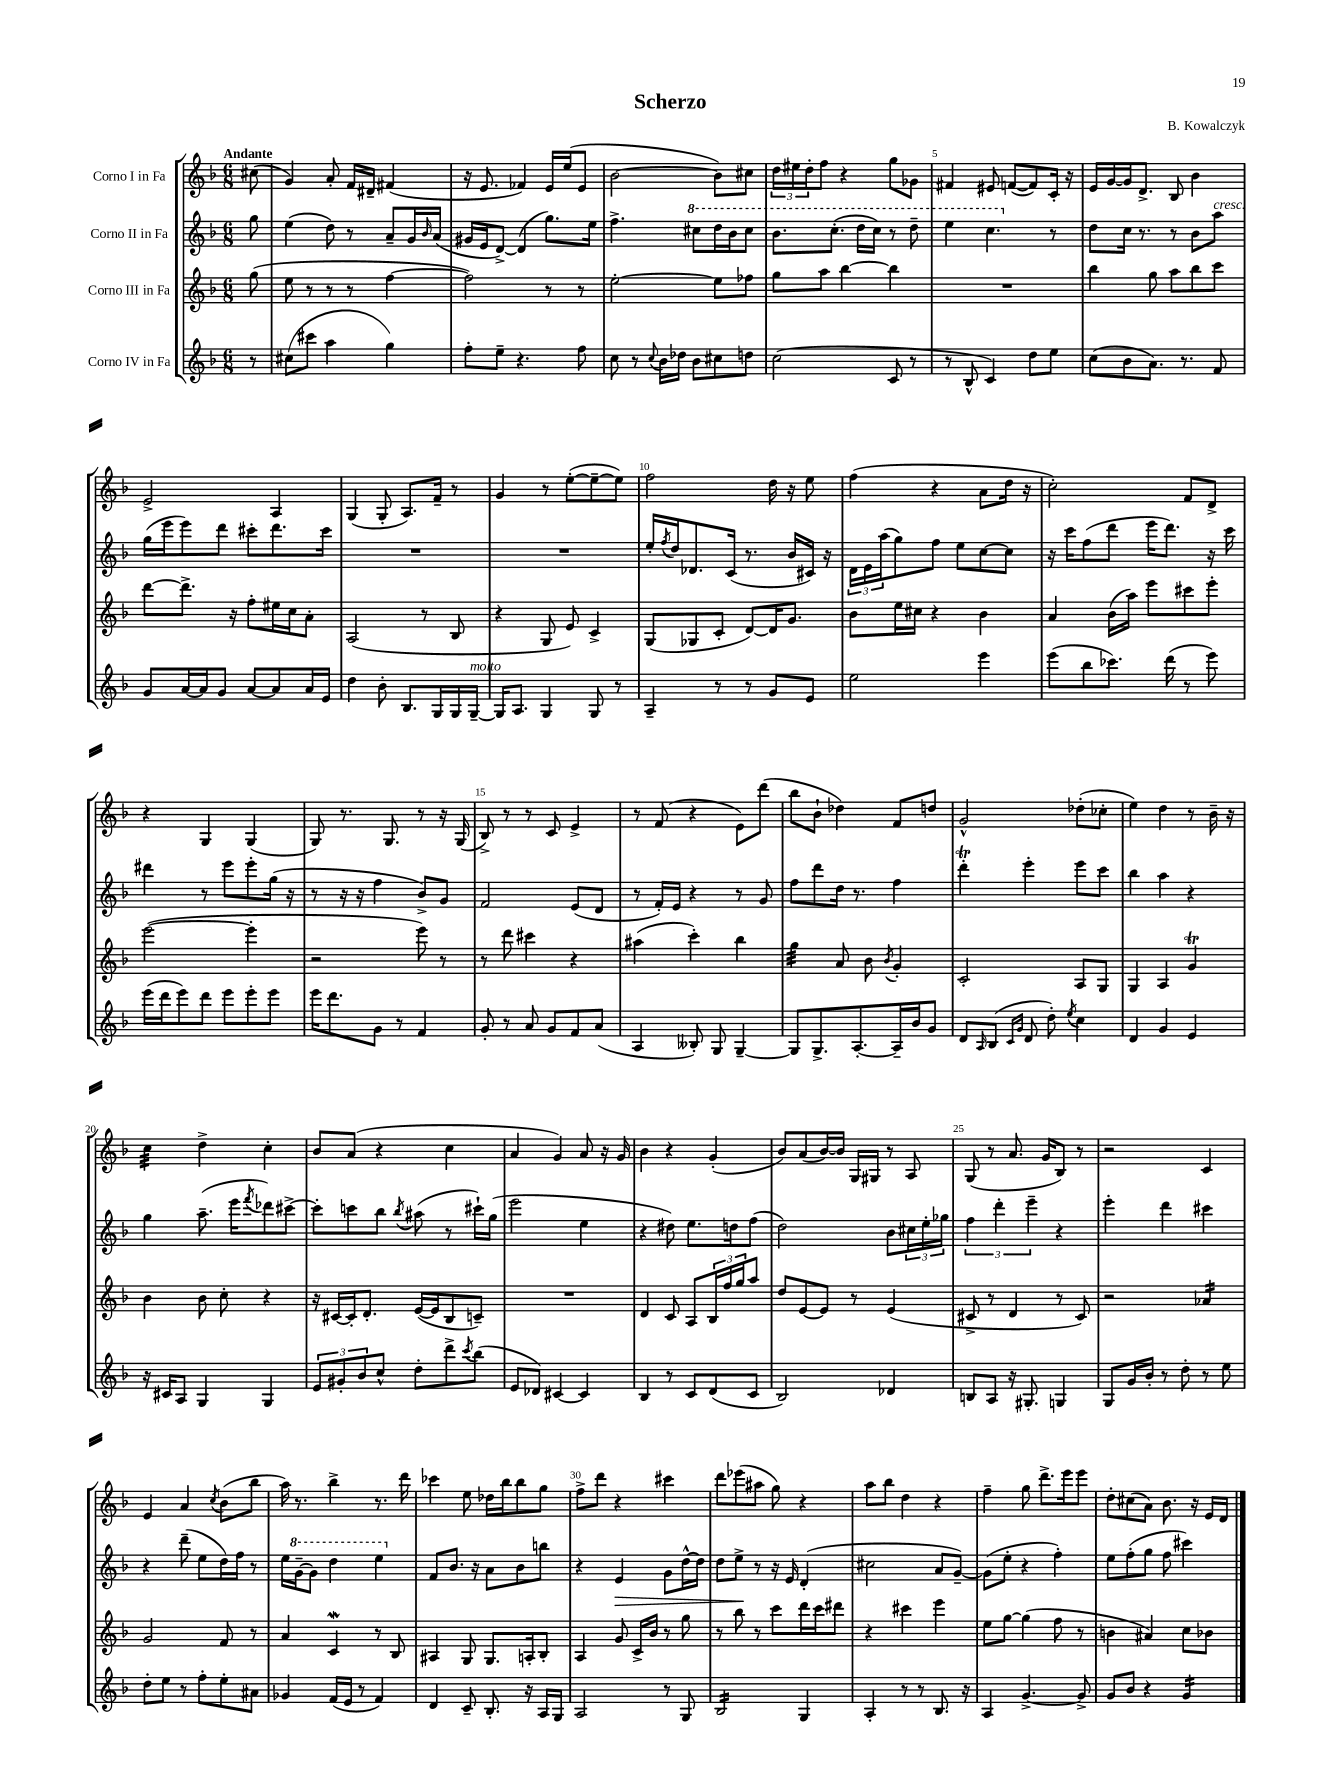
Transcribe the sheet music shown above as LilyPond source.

\header { title = "Scherzo" composer = "B. Kowalczyk" }
<<
\new StaffGroup <<
\new Staff = "s0" \with { instrumentName = "Corno I in Fa" } {
    \clef treble \key f \major \numericTimeSignature \time 6/8 \partial 8 \tempo "Andante"
    cis''8( |
    g'4) a'8-. f'16 dis'16-- fis'4( |
    r16 e'8. fes'4) e'16 e''16( e'8 |
    bes'2~ bes'8) cis''8 |
    \tuplet 3/2 { d''16 eis''16 d''16-. } f''8 r4 g''8 ges'8 |
    fis'4 eis'8 f'8~( f'8) c'16-. r16 |
    e'16 g'16~ g'16 d'8.-> bes8 bes'4 |
    e'2-> a4 |
    g4( g8-. a8.) f'16-- r8 |
    g'4 r8 e''8~-.( e''8~-- e''8) |
    f''2 d''16 r16 e''8 |
    f''4( r4 a'8 d''16 r16 |
    c''2-.) f'8 d'8-> |
    r4 g4 g4( |
    g8) r8. g8. r8 r16 g16( |
    bes8->) r8 r8 c'8 e'4-> |
    r8 f'8( r4 e'8) d'''8( |
    bes''8 bes'8-! des''4) f'8 d''8 |
    g'2-^ des''8-.( ces''8-. |
    e''4) d''4 r8 bes'16-- r16 |
    c''4:32 d''4-> c''4-. |
    bes'8 a'8( r4 c''4 |
    a'4 g'4) a'8 r16 g'16 |
    bes'4 r4 g'4-.( |
    bes'8) a'8( bes'16~) bes'16 g16 gis16 r8 a8 |
    g8( r8 a'8. g'16 bes8) r8 |
    r2 c'4 |
    e'4 a'4 \acciaccatura { c''8 } bes'8( bes''8 |
    a''16) r8. bes''4-> r8. d'''16 |
    ces'''4 e''8 des''16 bes''16 bes''8 g''8 |
    f''8-> d'''8 r4 cis'''4 |
    d'''8 ees'''8( ais''8 g''8) r4 |
    a''8 bes''8 d''4 r4 |
    f''4-- g''8 d'''8.-> e'''16 e'''8 |
    d''8-. cis''8( a'8) bes'8. r16 e'16 d'16 \bar "|." |
}
\new Staff = "s1" \with { instrumentName = "Corno II in Fa" } {
    \clef treble \key f \major \numericTimeSignature \time 6/8 \partial 8
    g''8 |
    e''4( d''8) r8 a'8-- g'16 \grace { bes'16 } a'16( |
    gis'16 e'16 d'8~->) d'4( g''8.) e''16 |
    f''4.-> \ottava #1 cis'''8 d'''16 bes''16 cis'''8 |
    bes''8. c'''8.-.( d'''16 c'''16) r8 d'''8-- |
    e'''4 c'''4. \ottava #0 r8 |
    d''8 c''16 r8. r8 bes'8 a''8^\markup { \italic "cresc." } |
    g''16( e'''16 e'''8) d'''8 cis'''8-. d'''8. cis'''16 |
    R2. |
    R2. |
    e''16-. \acciaccatura { f''8 } d''16 des'8. c'16( r8. bes'16 cis'16) r16 |
    \tuplet 3/2 { d'16 e'16 a''16( } g''8) f''8 e''8 c''8~ c''8 |
    r16 c'''16 f''8( d'''8 e'''16 d'''8.) r16 c'''16 |
    dis'''4 r8 e'''8 e'''8-. g''16( r16 |
    r8 r16 r16 f''4 bes'8->) g'8 |
    f'2 e'8( d'8 |
    r8 f'16-.) e'16 r4 r8 g'8 |
    f''8 d'''8 d''16 r8. f''4 |
    d'''4-.\trill e'''4-. e'''8 c'''8 |
    bes''4 a''4 r4 |
    g''4 a''8.--( e'''16 \acciaccatura { f'''8 } des'''8) cis'''8~-> |
    cis'''8-. c'''8 bes''8 \acciaccatura { bes''8 } ais''8( r8 cis'''16-!) g''16( |
    e'''2 e''4 |
    r4 dis''8) e''8. d''16 f''8( |
    d''2) bes'8 \tuplet 3/2 { cis''16 e''16-. ges''16 } |
    \tuplet 3/2 { f''4 d'''4-. e'''4-- } r4 |
    e'''4-. d'''4 cis'''4 |
    r4 d'''8--( e''8 d''16) f''16 r8 |
    e''16 \ottava #1 g''16~-- g''8 d'''4 e'''4 \ottava #0 |
    f'8 bes'8. r16 a'8 bes'8 b''8 |
    r4 e'4\> g'8 d''16~-^ d''16 |
    d''8 e''8->\! r8 r16 e'16 d'4-.( |
    cis''2 a'8 g'8~--) |
    g'8( e''8-. r4 f''4-.) |
    e''8 f''8-.( g''8 f''8 cis'''4) \bar "|." |
}
\new Staff = "s2" \with { instrumentName = "Corno III in Fa" } {
    \clef treble \key f \major \numericTimeSignature \time 6/8 \partial 8
    g''8( |
    e''8 r8 r8 r8 f''4~ |
    f''2) r8 r8 |
    e''2~-. e''8 fes''8 |
    g''8 a''8 bes''4~ bes''4 |
    R2. |
    bes''4 g''8 a''8 bes''8 c'''8 |
    d'''8~ d'''8.-> r16 f''8-. eis''16 c''16 a'8-. |
    a2( r8 bes8 |
    r4 g8 e'8) c'4-> |
    g8( ges8 c'8-. d'8~) d'16 g'8. |
    bes'8 e''16 cis''16 r4 bes'4 |
    a'4 bes'16( a''16) e'''8 cis'''8 e'''8-. |
    e'''2~( e'''4-. |
    r2 e'''8) r8 |
    r8 d'''8 cis'''4 r4 |
    ais''4( c'''4-.) bes''4 |
    g''4:32 a'8 bes'8 \acciaccatura { bes'8 } g'4-. |
    c'2-. a8 g8 |
    g4 a4 g'4\trill |
    bes'4 bes'8 c''8-. r4 |
    r16 cis'16~ cis'16-. d'8.-. e'16~( e'16 bes8 c'8--) |
    R2. |
    d'4 c'8 a8 \tuplet 3/2 { bes16 f''16 g''16 } a''8 |
    d''8 e'8~ e'8 r8 e'4( |
    cis'8-> r8 d'4 r8 cis'8) |
    r2 aes'4:16 |
    g'2 f'8 r8 |
    a'4 c'4\mordent r8 bes8 |
    ais4 g8 g8. a16-. bes8-. |
    a4 g'8 c'16-> bes'16 r8 g''8 |
    r8 bes''8 r8 c'''8 d'''16 c'''16 dis'''8 |
    r4 cis'''4 e'''4 |
    e''8 g''8~ g''4( f''8 r8 |
    b'4 ais'4) c''8 bes'8 \bar "|." |
}
\new Staff = "s3" \with { instrumentName = "Corno IV in Fa" } {
    \clef treble \key f \major \numericTimeSignature \time 6/8 \partial 8
    r8 |
    cis''8( cis'''8 a''4 g''4) |
    f''8-. e''8-- r4. f''8 |
    c''8 r8 \appoggiatura { c''8 } bes'16 des''16 bes'8 cis''8 d''8 |
    c''2( c'8 r8 |
    r8 bes8-^ c'4) d''8 e''8 |
    c''8( bes'8 a'8.) r8. f'8 |
    g'8 a'16~ a'16 g'8 a'8~ a'8 a'16 e'16 |
    d''4 bes'8-. bes8. g16 g16 g16~--^\markup { \italic "molto" } |
    g16 a8. g4 g8 r8 |
    a4-- r8 r8 g'8 e'8 |
    e''2 e'''4 |
    e'''8( bes''8 ces'''8.) d'''16( r8 e'''8) |
    e'''16( d'''16 e'''8) d'''8 e'''8 e'''8-. e'''8 |
    e'''16 d'''8. g'8 r8 f'4 |
    g'8-. r8 a'8 g'8 f'8 a'8( |
    a4 beses8-.) g8 g4~-- |
    g8 g8.-> a8.~-. a16-- bes'16 g'8 |
    d'8 \grace { a16 } bes8( \grace { c'16 g'16 } d'8 d''8-.) \acciaccatura { e''8 } c''4 |
    d'4 g'4 e'4 |
    r16 cis'16 a8 g4 g4 |
    \tuplet 3/2 { e'8 gis'8-. bes'8 } c''8-^ d''8-. d'''8-> \acciaccatura { c'''8 } bes''8( |
    e'8 des'8) cis'4~ cis'4 |
    bes4 r8 c'8 d'8( c'8 |
    bes2) des'4 |
    b8 a8 r16 gis8.-. g4 |
    g8 g'16 bes'16-. r8 d''8-. r8 e''8 |
    d''8-. e''8 r8 f''8-. e''8-. ais'8 |
    ges'4 f'16( e'16 r8 f'4) |
    d'4 c'8-- bes8.-. r16 a16 g16 |
    a2 r8 g8 |
    bes2:16 g4 |
    a4-. r8 r8 bes8. r16 |
    a4 g'4.~-> g'8-> |
    g'8 bes'8 r4 g'4:16 \bar "|." |
}
>>
>>
\layout { \context { \Score \override BarNumber.break-visibility = ##(#f #t #t) barNumberVisibility = #(every-nth-bar-number-visible 5) } }
